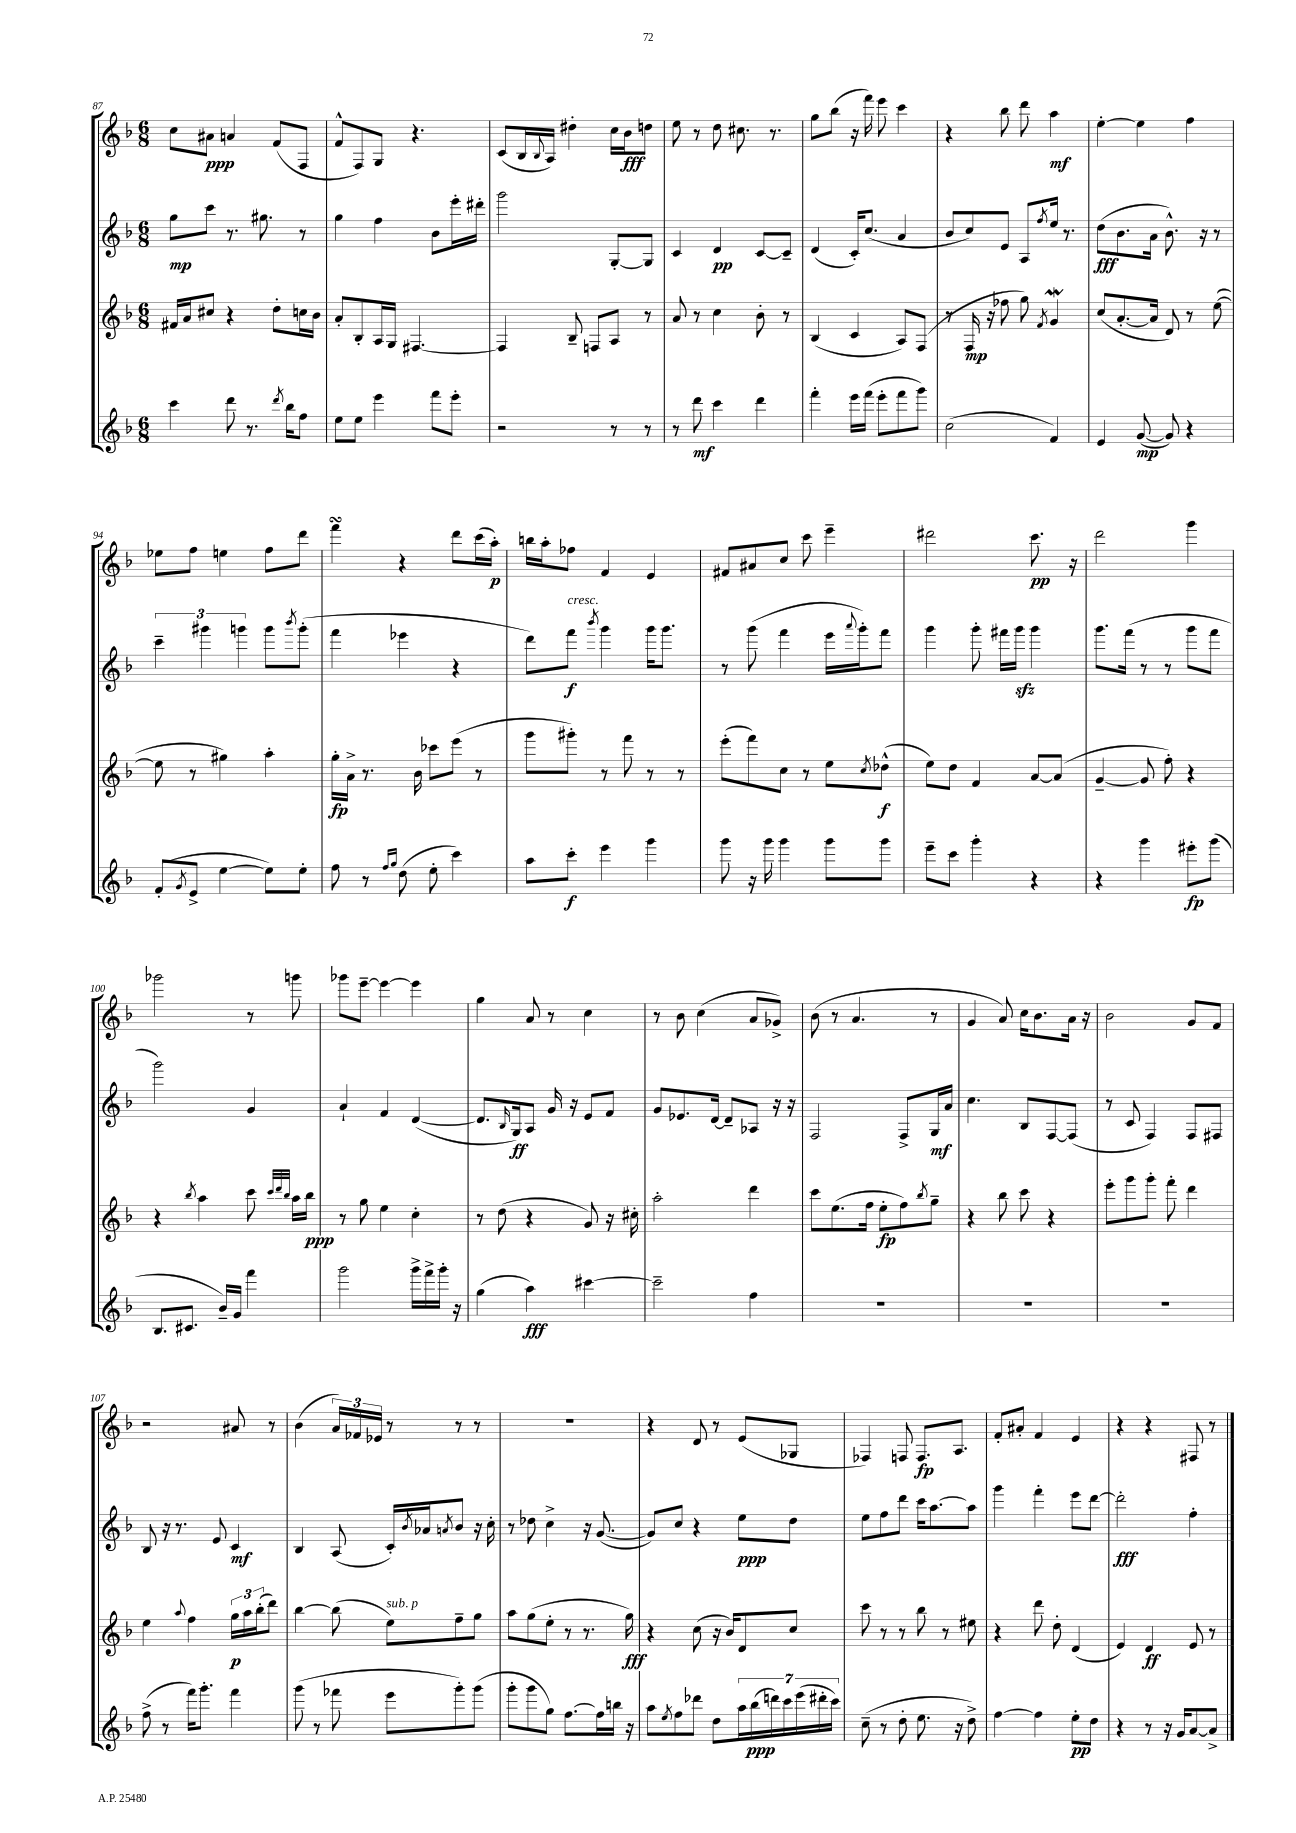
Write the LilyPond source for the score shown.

<<
\new StaffGroup <<
\new Staff = "s0" {
    \clef treble \key f \major \numericTimeSignature \time 6/8
    c''8 ais'8\ppp a'4 f'8( f8 |
    f'8-^ f8) g8 r4. |
    c'8( bes16 \appoggiatura { bes8 } a16) dis''4-. c''16 bes'16\fff d''8 |
    e''8 r8 d''8 cis''8. r8. |
    g''8 bes''8( r16 f'''16) e'''8 c'''4 |
    r4 bes''8 d'''8 a''4\mf |
    e''4~-. e''4 f''4 |
    ees''8 f''8 e''4 f''8 d'''8 |
    f'''4\turn r4 d'''8 c'''16( a''16-.\p) |
    b''16 a''16-. fes''8 f'4 e'4 |
    fis'8 ais'8 c''8 c'''8 e'''4-- |
    dis'''2 c'''8.\pp r16 |
    d'''2 g'''4 |
    ges'''2 r8 g'''8 |
    ges'''8 e'''8~-- e'''4~ e'''4 |
    g''4 a'8 r8 c''4 |
    r8 bes'8 c''4( a'8 ges'8->) |
    bes'8( r8 a'4. r8 |
    g'4 a'8) c''16 bes'8. a'16 r16 |
    bes'2 g'8 f'8 |
    r2 ais'8 r8 |
    bes'4( \tuplet 3/2 { a'16) fes'16 ees'16 } r8 r8 r8 |
    R2. |
    r4 d'8 r8 e'8( ges8 |
    fes4) f8 f8.\fp a8. |
    f'8-. ais'8-. f'4 e'4 |
    r4 r4 fis8 r8 \bar "|." |
}
\new Staff = "s1" {
    \clef treble \key f \major \numericTimeSignature \time 6/8
    g''8\mp c'''8 r8. gis''8. r8 |
    g''4 f''4 bes'8 e'''16-. dis'''16-. |
    g'''2 g8~-. g8 |
    c'4 d'4\pp c'8~ c'8-- |
    d'4( c'16-.) c''8.( a'4 |
    bes'8 c''8) e'8 a8 \acciaccatura { f''8 } e''16 r8. |
    d''8\fff( bes'8. a'16 bes'8.-^) r16 r8 |
    \tuplet 3/2 { c'''4-- gis'''4 g'''4 } g'''8 \acciaccatura { bes'''8 } g'''8-.( |
    f'''4 ees'''4 r4 |
    d'''8) f'''8\f^\markup { \italic "cresc." } \acciaccatura { bes'''8 } g'''4 g'''16 g'''8. |
    r8 g'''8( f'''4 e'''16 \appoggiatura { a'''8 } g'''16-.) f'''8 |
    g'''4 g'''8-. fis'''16 g'''16\sfz g'''4 |
    g'''8. f'''16( r8 r8 g'''8 f'''8 |
    g'''2) g'4 |
    a'4-! f'4 d'4~( |
    d'8. \grace { bes16 } g16\ff) a8 g'16 r16 e'8 f'8 |
    g'8 ees'8. d'16~ d'8-- aes8 r16 r16 |
    f2 f8-> g16\mf a'16 |
    c''4. bes8 f8~ f8( |
    r8 c'8 f4) f8 fis8 |
    bes8 r16 r8. e'8 c'4\mf |
    bes4 a8( c'16-.) \acciaccatura { bes'8 } aes'16 \acciaccatura { a'8 } bes'8 r16 c''16-. |
    r8 des''8 c''4-> r16 g'8.~( |
    g'8) c''8 r4 e''8\ppp d''8 |
    e''8 f''8 d'''8 c'''16 a''8.~ a''8 |
    g'''4 f'''4-. e'''8 d'''8~ |
    d'''2-.\fff f''4-. \bar "|." |
}
\new Staff = "s2" {
    \clef treble \key f \major \numericTimeSignature \time 6/8
    fis'16 a'16 cis''8 r4 d''8-. c''16 bes'16 |
    a'8-. bes8-. a16 g16 fis4.~ |
    fis4 bes8-- f8 a8 r8 |
    a'8 r8 c''4 bes'8-. r8 |
    bes4( c'4 a8) f8( |
    r8 f16\mp r16 fes''8 g''8) \acciaccatura { f'8 } g'4\mordent |
    c''8( a'8.~-. a'16 d'8) r8 e''8~( |
    e''8 r8 gis''4) a''4-. |
    g''16-.\fp a'16-> r8. bes'16 ces'''8 e'''8( r8 |
    g'''8 gis'''8-.) r8 f'''8 r8 r8 |
    e'''8-.( f'''8) c''8 r8 e''8 \acciaccatura { c''8 } des''8-^\f( |
    e''8) d''8 f'4 a'8~ a'8( |
    g'4~-- g'8 f''8-.) r4 |
    r4 \acciaccatura { bes''8 } a''4 c'''8 \grace { c'''32 d'''32 bes''32 } a''16 bes''16\ppp |
    r8 g''8 e''4 c''4-. |
    r8 d''8( r4 g'8) r16 cis''16-. |
    a''2-. d'''4 |
    c'''8 e''8.( f''16 e''8-.\fp f''8) \acciaccatura { bes''8 } g''8-- |
    r4 bes''8 c'''8 r4 |
    e'''8-. g'''8 g'''8-. f'''8-. d'''4 |
    e''4 \appoggiatura { a''8 } f''4 \tuplet 3/2 { g''16\p a''16 bes''16-.( } d'''8) |
    bes''4~ bes''8( e''8^\markup { \italic "sub. p" }) f''8-- g''8 |
    a''8 g''8( e''8-. r8 r8. g''16\fff) |
    r4 c''8( r16 bes'16) d'8 c''8 |
    c'''8 r8 r8 bes''8 r8 eis''8 |
    r4 d'''8 d''8-. d'4( |
    e'4) d'4\ff e'8 r8 \bar "|." |
}
\new Staff = "s3" {
    \clef treble \key f \major \numericTimeSignature \time 6/8
    c'''4 d'''8 r8. \acciaccatura { d'''8 } bes''16 f''8 |
    e''8 e''8 e'''4 f'''8 e'''8-. |
    r2 r8 r8 |
    r8 d'''8\mf c'''4 d'''4 |
    f'''4-. e'''16 f'''16( e'''8-. f'''8 g'''8) |
    c''2( f'4) |
    e'4 g'8~\mp( g'8) r4 |
    f'8-.( \acciaccatura { g'8 } e'8-> e''4~ e''8) e''8-. |
    f''8 r8 \grace { f''16 g''16 } d''8( e''8-. c'''4) |
    a''8 c'''8-.\f e'''4 g'''4 |
    g'''8 r16 g'''16 g'''4 g'''8 g'''8 |
    e'''8-- c'''8 g'''4-. r4 |
    r4 g'''4 eis'''8-.\fp g'''8( |
    bes8. cis'8. bes'16--) g'16 f'''4 |
    g'''2 g'''16-> f'''16-> g'''16-. r16 |
    g''4( a''4\fff) cis'''4~ |
    cis'''2-- f''4 |
    R2. |
    R2. |
    R2. |
    f''8->( r8 f'''16) g'''8.-. f'''4 |
    g'''8( r8 fes'''8 e'''8 g'''8-.) g'''8( |
    g'''8-. g'''8 g''8) f''8.~ f''16 b''16 r16 |
    a''8 \acciaccatura { e''8 } f''8 des'''8 d''8 \tuplet 7/4 { a''16 bes''16\ppp( d'''16) c'''16 e'''16( dis'''16-. c'''16) } |
    c''8--( r8 d''8-. e''8. r16 d''8->) |
    f''4~ f''4 e''8-.\pp d''8 |
    r4 r8 r16 g'16 a'8~ a'8-> \bar "|." |
}
>>
>>
\layout { \context { \Score currentBarNumber = #87 } }
